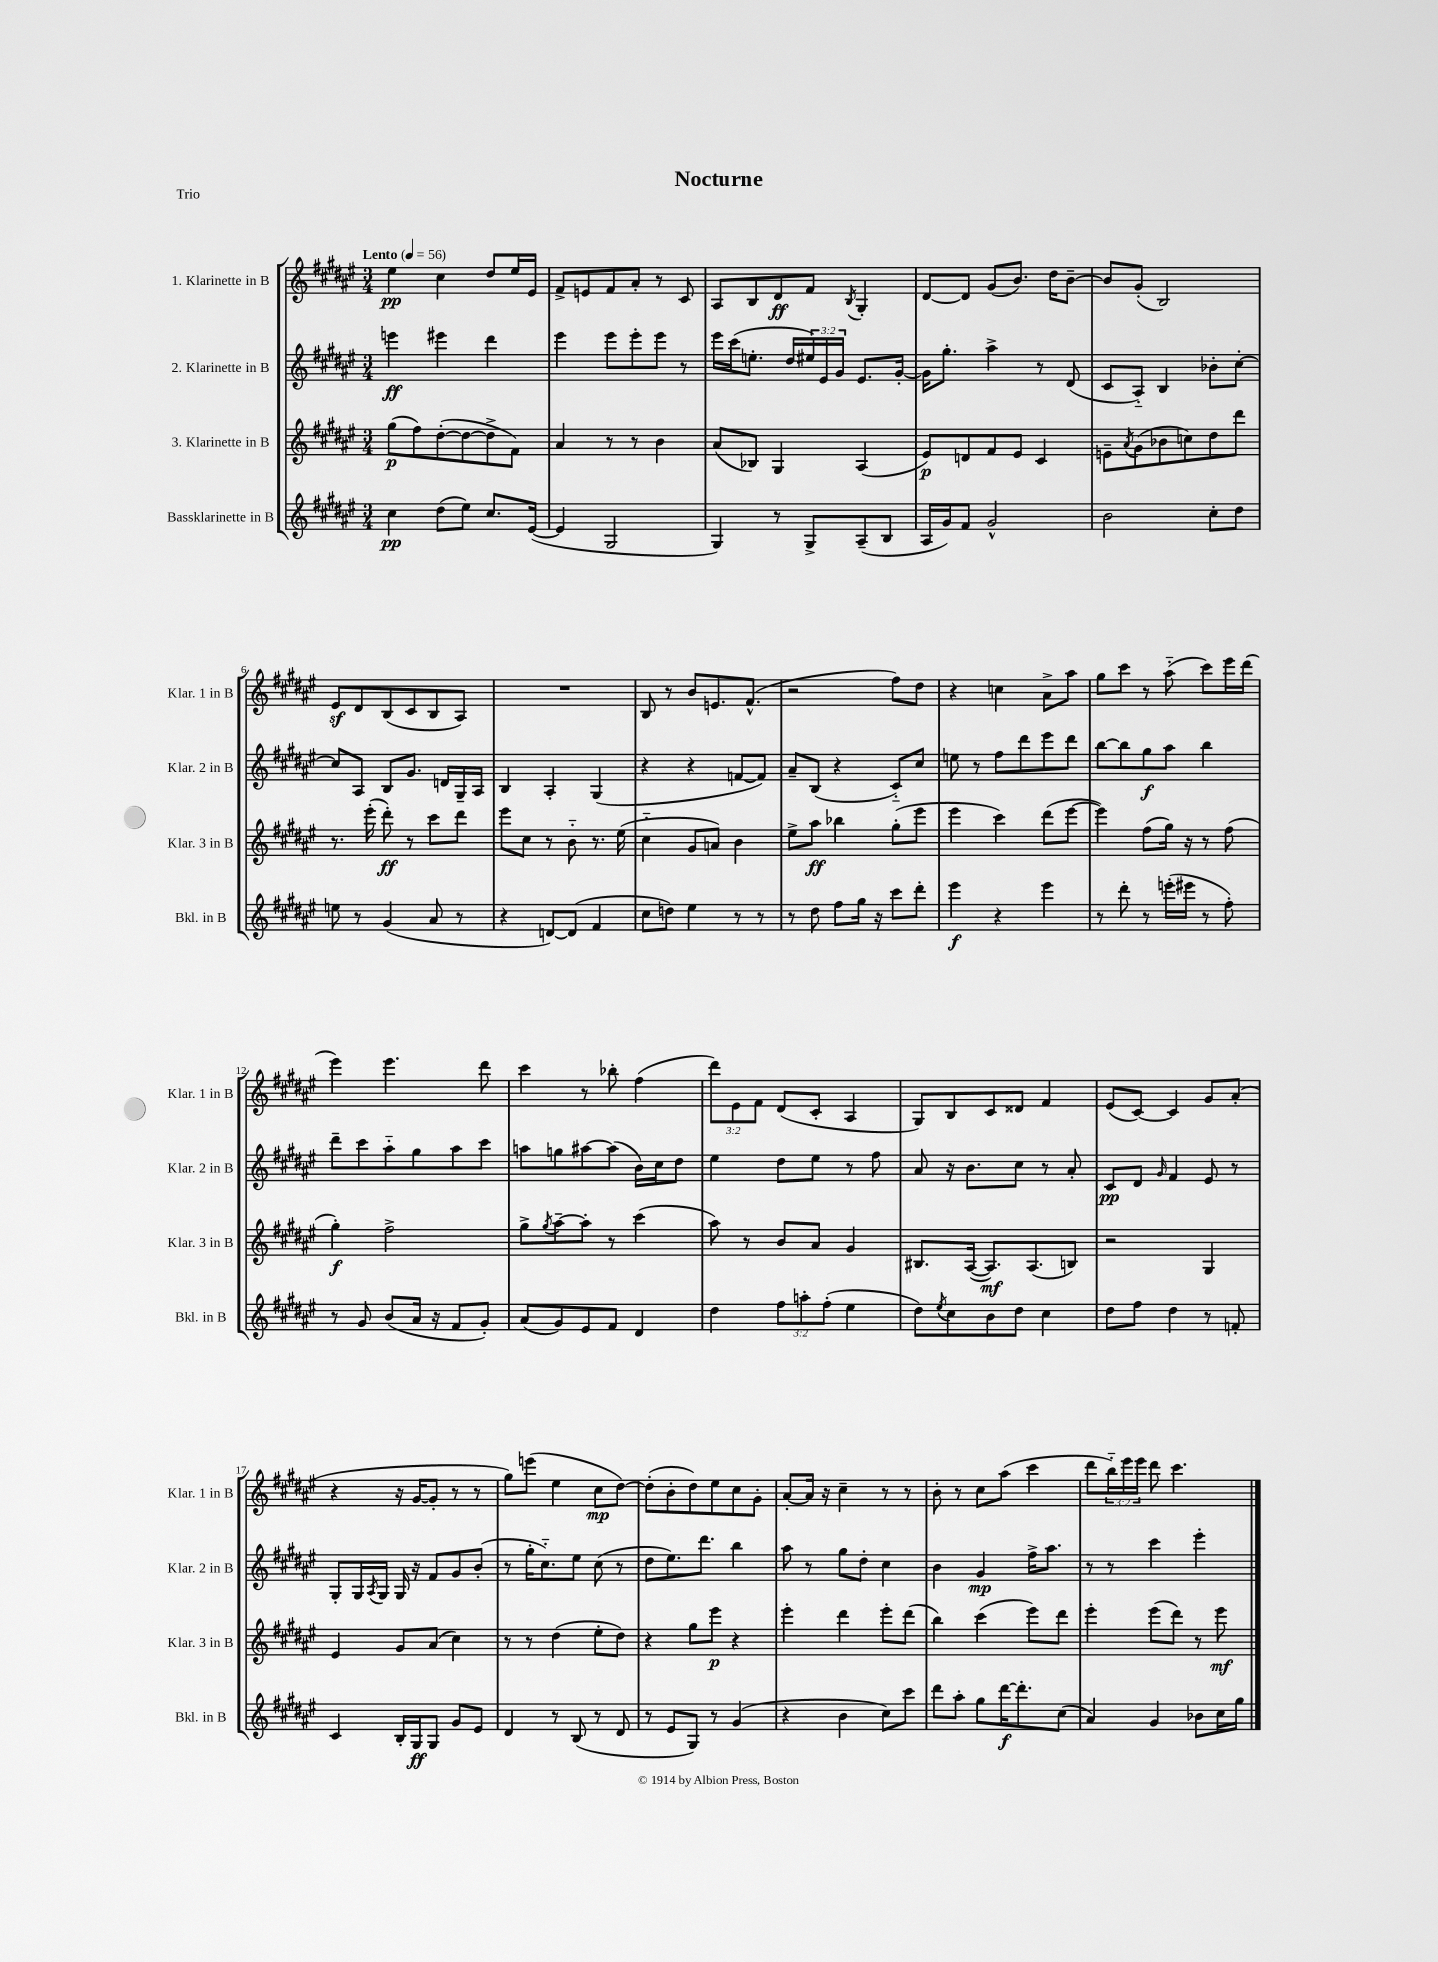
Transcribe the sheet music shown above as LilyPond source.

\header { title = "Nocturne" piece = "Trio" }
<<
\new StaffGroup <<
\new Staff = "s0" \with { instrumentName = "1. Klarinette in B" shortInstrumentName = "Klar. 1 in B" } {
    \clef treble \key fis \major \numericTimeSignature \time 3/4 \override Staff.TupletNumber.text = #tuplet-number::calc-fraction-text \tempo "Lento" 4 = 56
    eis''4\pp cis''4 dis''8 eis''16 eis'16 |
    fis'8-> e'8 fis'8 ais'8-. r8 cis'8 |
    ais8 b8 dis'8\ff fis'8 \acciaccatura { b8 } gis4-. |
    dis'8~ dis'8 gis'8( b'8.) dis''16 b'8~-- |
    b'8 gis'8-.( b2) |
    eis'8\sf dis'8 b8( cis'8 b8 ais8) |
    R2. |
    b8 r8 b'8 e'8. fis'8.-^( |
    r2 fis''8) dis''8 |
    r4 c''4 ais'8-> ais''8 |
    gis''8 cis'''8 r8 ais''8-_( cis'''8) eis'''16 dis'''16( |
    eis'''4) eis'''4. dis'''8 |
    cis'''4 r8 bes''8-. fis''4( |
    \tuplet 3/2 { dis'''8) eis'8 fis'8 } dis'8( cis'8-. ais4 |
    gis8) b8 cis'8 disis'8 fis'4 |
    eis'8( cis'8~) cis'4 gis'8 ais'8-.( |
    r4 r16 gis'16~ gis'8-. r8 r8 |
    gis''8) e'''8( eis''4 cis''8\mp dis''8~) |
    dis''8-.( b'8-. dis''8) eis''8 cis''8 gis'8-. |
    ais'8~-. ais'16 r16 cis''4-- r8 r8 |
    b'8-. r8 cis''8 ais''8( cis'''4 |
    dis'''8 \tuplet 3/2 { b''16-_) eis'''16 eis'''16 } dis'''8 cis'''4. \bar "|." |
}
\new Staff = "s1" \with { instrumentName = "2. Klarinette in B" shortInstrumentName = "Klar. 2 in B" } {
    \clef treble \key fis \major \numericTimeSignature \time 3/4 \override Staff.TupletNumber.text = #tuplet-number::calc-fraction-text
    e'''4\ff eis'''4 dis'''4 |
    eis'''4 eis'''8 eis'''8-. eis'''8 r8 |
    eis'''16 cis'''16( e''8.-. dis''16 \tuplet 3/2 { eis''16) eis'16 gis'16 } eis'8. gis'16~-. |
    gis'16 gis''8.-. ais''4-> r8 dis'8( |
    cis'8 ais8-_) b4 bes'8-. cis''8~-. |
    cis''8 ais8 b8 gis'8. d'16 gis16-- ais16 |
    b4 ais4-. gis4( |
    r4 r4 f'8~ f'8) |
    ais'8-- b8( r4 cis'8-_) cis''8 |
    e''8 r8 fis''8 dis'''8 eis'''8 dis'''8 |
    b''8~ b''8 gis''8\f ais''8 b''4 |
    dis'''8-- cis'''8 ais''8-_ gis''8 ais''8 cis'''8 |
    a''8 g''8 ais''8~ ais''8( b'16) cis''16 dis''8 |
    eis''4 dis''8 eis''8 r8 fis''8 |
    ais'8 r16 b'8. cis''8 r8 ais'8-. |
    cis'8\pp dis'8 \grace { gis'16 } fis'4 eis'8 r8 |
    gis8-. gis16 \acciaccatura { ais8 } gis16 gis16 r16 fis'8 gis'8 b'8-.( |
    r8 gis''16-. cis''8.-_) eis''8 cis''8( r8 |
    dis''8 eis''8.) dis'''8. b''4 |
    ais''8 r8 gis''8 dis''8-. cis''4 |
    b'4 gis'4\mp fis''16-> ais''8. |
    r8 r8 cis'''4 eis'''4-. \bar "|." |
}
\new Staff = "s2" \with { instrumentName = "3. Klarinette in B" shortInstrumentName = "Klar. 3 in B" } {
    \clef treble \key fis \major \numericTimeSignature \time 3/4
    gis''8\p( fis''8) dis''8~-.( dis''8~ dis''8-> fis'8) |
    ais'4 r8 r8 b'4 |
    ais'8( bes8) gis4 ais4( |
    eis'8\p) d'8 fis'8 eis'8 cis'4 |
    e'8-- \acciaccatura { ais'8 } gis'8( bes'8 c''8) dis''8 dis'''8 |
    r8. eis'''16-.( dis'''8-.\ff) r8 cis'''8 dis'''8 |
    eis'''8 cis''8 r8 b'8-_ r8. eis''16( |
    cis''4-_ gis'8 a'8) b'4 |
    eis''8-> ais''8\ff bes''4 gis''8-.( eis'''8 |
    eis'''4 cis'''4) dis'''8( eis'''8~ |
    eis'''4) fis''8( gis''16) r16 r8 fis''8( |
    gis''4-.\f) fis''2-> |
    gis''8-> \acciaccatura { gis''8 } ais''8~-- ais''8-. r8 cis'''4( |
    ais''8) r8 b'8 ais'8 gis'4 |
    bis8. ais16~( ais8.\mf) ais8.( b8) |
    r2 gis4 |
    eis'4 gis'8 ais'8( cis''4) |
    r8 r8 dis''4( eis''8-. dis''8) |
    r4 gis''8 eis'''8\p r4 |
    eis'''4-. dis'''4 eis'''8-. dis'''8( |
    b''4) cis'''4( eis'''8) dis'''8 |
    eis'''4-. eis'''8( dis'''8) r8 eis'''8\mf \bar "|." |
}
\new Staff = "s3" \with { instrumentName = "Bassklarinette in B" shortInstrumentName = "Bkl. in B" } {
    \clef treble \key fis \major \numericTimeSignature \time 3/4 \override Staff.TupletNumber.text = #tuplet-number::calc-fraction-text
    cis''4\pp dis''8( eis''8) cis''8. eis'16~( |
    eis'4 gis2 |
    gis4) r8 gis8-> ais8--( b8 |
    ais16 gis'16) fis'8 gis'2-^ |
    b'2 cis''8-. dis''8 |
    e''8 r8 gis'4( ais'8 r8 |
    r4 d'8~) d'8( fis'4 |
    cis''8 d''8) eis''4 r8 r8 |
    r8 dis''8 fis''8 gis''16 r16 cis'''8 dis'''8-. |
    eis'''4\f r4 eis'''4 |
    r8 dis'''8-. r8 e'''16-.( eis'''16 r8 fis''8-.) |
    r8 gis'8 b'8( ais'16 r16 fis'8 gis'8-.) |
    ais'8( gis'8) eis'8 fis'8 dis'4 |
    dis''4 \tuplet 3/2 { fis''8 a''8-. fis''8-.( } eis''4 |
    dis''8) \acciaccatura { eis''8 } cis''8 b'8 dis''8 cis''4 |
    dis''8 fis''8 dis''4 r8 f'8-. |
    cis'4 b16-. gis16\ff gis8 gis'8 eis'8 |
    dis'4 r8 b8( r8 dis'8 |
    r8 eis'8 gis8) r8 gis'4( |
    r4 b'4 cis''8) cis'''8 |
    dis'''8 ais''8-. gis''8 dis'''16~\f dis'''8.-. cis''8( |
    ais'4) gis'4 bes'8 cis''16 gis''16 \bar "|." |
}
>>
>>
